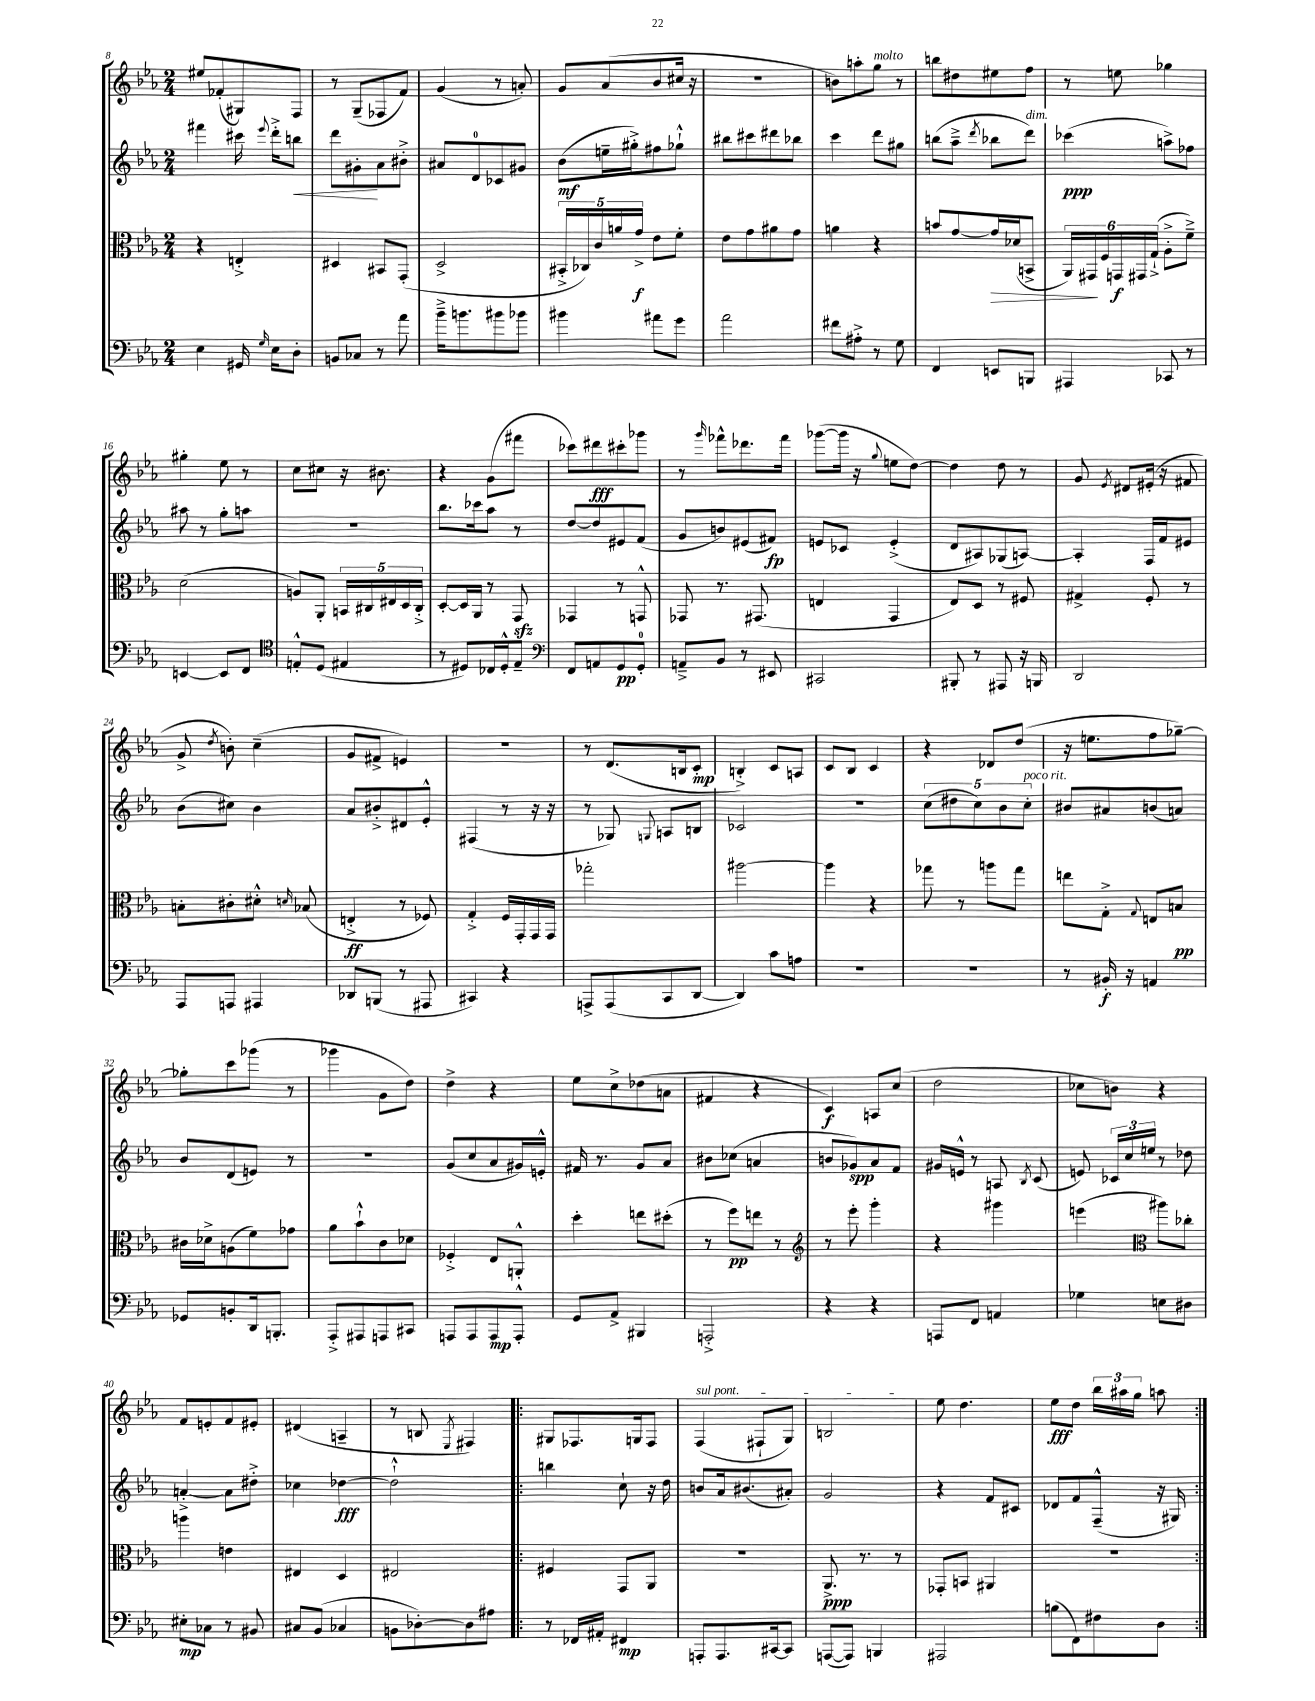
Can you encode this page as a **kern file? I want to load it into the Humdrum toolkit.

**kern	**kern	**kern	**kern
*staff4	*staff3	*staff2	*staff1
*clefF4	*clefC3	*clefG2	*clefG2
*k[b-e-a-]	*k[b-e-a-]	*k[b-e-a-]	*k[b-e-a-]
*M2/4	*M2/4	*M2/4	*M2/4
4E-	4r	4fff#	8ee#
.	.	.	(8f-'
16GG#	4E'^	16ccc#	8G#)
16qqG	.	8qqeee-	.
16E-	.	16ddd'^	.
8D'	.	8bb	8F
=	=	=	=
8BB	4D#	8ddd	8r
8C-	.	8g#'	(8G~
8r	8BB#	8a-	8F-
8a-	(8GG'	8b#'^	8f)
=	=	=	=
16b-~^	2D^	8a#	(4g
8.b	.	.	.
.	.	8d	.
8b#	.	8c-	8r
8b-	.	8g#	8a')
=	=	=	=
4b#	20BB#'^	(8b-	8g
.	20C-)	.	.
.	20c	.	.
.	.	16ee~	(8a-
.	20a	.	.
.	.	16gg#'^)	.
.	20g^	.	.
8a#	8e-	8ff#	8b-
8g	8f'	8gg-`^^	16cc#
.	.	.	16r
=	=	=	=
2a-	8e-	8bb#	2r
.	8g	8ccc#	.
.	8a#	8ddd#	.
.	8g	8bb-	.
=	=	=	=
8f#	4a	4ccc	8b)
8A#'^	.	.	8aa'
8r	4r	8ddd	8gg
8G	.	8gg#	8r
=	=	=	=
4FF	8b	(8bb	8bb
.	[8g	8aa-~^	8dd#
.	.	8qddd	.
8EE	16g]	8bb-	8ee#
.	(16d-	.	.
8BBB	8BB^	8ddd)	8ff
=	=	=	=
4AAA#	24AA-)	(4ccc-	8r
.	24GG#	.	.
.	24F	.	.
.	24GG	.	8ee
.	24GG#	.	.
.	(24G`^	.	.
8CC-	8A-'^	8aa^)	4gg-
8r	8f~^)	8ff-	.
=	=	=	=
[4EE	(2d	8aa#	4gg#'
.	.	8r	.
8EE]	.	8gg'	8ee-
8FF	.	8aa	8r
=	=	=	=
*clefC4	*	*	*
8E'^^	8A)	2r	8cc
(8D	8AA-'	.	8cc#
4E#	20BB	.	16r
.	20C#	.	.
.	.	.	8.b#
.	20E#	.	.
.	20D	.	.
.	20C#'^	.	.
=	=	=	=
8r	[8D'	8.bb-	4r
8D#)	16D]	.	.
.	16AA-	16ccc-	.
16C-	8r	8aa-	(8g
16D#'^^	.	.	.
8E-~	8GG	8r	8fff#
=	=	=	=
*clefF4	*	*	*
8FF	4GG-	[8dd	8ccc-)
8AA	.	8dd]	8ddd#
8GG	8r	8e#	8ccc#'
8GG'	8GG^^	(8f	8ggg-
=	=	=	=
8AA~^	8GG-	8g	8r
.	.	.	16qqggg
8BB-	8.r	8b)	8fff-^^
8r	.	(8e#	8.ddd-
.	(8.GG#	.	.
8EE#	.	8f#)	.
.	.	.	16fff-
=	=	=	=
2CC#	4E	8e	([8ggg-
.	.	8c-	16ggg-]
.	.	.	16r
.	.	.	8qqgg
.	4GG	(4e'^	8ee
.	.	.	[8dd)
=	=	=	=
8BBB#'	8E-)	8d	4dd]
8r	8D	8A#)	.
8AAA#	8r	(8G-	8dd
16r	8F#	[8A)	8r
16BBB	.	.	.
=	=	=	=
2DD	4G#^	4A']	8g
.	.	.	8qe-
.	.	.	8d#
.	8F'	16F	(16e#'
.	.	16f	16r
.	8r	8e#	8f#
=	=	=	=
8AAA-	8B'	(8b-	8g^
.	.	.	8qdd
8AAA	8c#'	8cc#)	8b')
4AAA#	8d#'^^	4b-	(4cc~
.	16qqd	.	.
.	(8B-	.	.
=	=	=	=
8DD-	4E'^	8a-	8g
(8BBB	.	8b#'^	8f#^
8r	8r	8d#	4e)
8AAA#	8F-)	8e-'^^	.
=	=	=	=
4CC#)	4G'^	(4F#	2r
4r	16F	8r	.
.	16GG'	.	.
.	16GG	16r	.
.	16GG	16r	.
=	=	=	=
8AAA^	2gg-'	8r	8r
(8AAA	.	8G-)	(8.d
.	.	8qqG	.
8CC	.	8A	.
.	.	.	16B
[8DD	.	8B	8c'
=	=	=	=
4DD])	[2aa#	2c-	4B'^)
8c	.	.	8c
8A	.	.	8A
=	=	=	=
2r	4aa#]	2r	8c
.	.	.	8B-
.	4r	.	4c
=	=	=	=
2r	8gg-	(10cc	4r
.	.	10dd#	.
.	8r	.	.
.	.	10cc)	.
.	8aa	.	8d-
.	.	10b-	.
.	8gg-	.	(8dd
.	.	10cc'	.
=	=	=	=
8r	8ee	8b#	16r
.	.	.	8.ee
16BB#'	8G'^	8a#	.
16r	.	.	.
.	8qqG	.	.
4AA	8E	(8b	8ff
.	8B	8a)	[8gg-~)
=	=	=	=
8GG-	16c#	8b-	8gg-']
.	16d-^	.	.
8BB'	(8A	(8d	8ccc
16DD	8f)	8e)	(8ggg-
8.BBB'	.	.	.
.	8g-	8r	8r
=	=	=	=
8AAA-'^	8a-	2r	4ggg-
8AAA#	8b-`^^	.	.
8AAA	8c	.	8g
8CC#	8d-	.	8dd)
=	=	=	=
8AAA	4F-'^	(8g	4dd^
8AAA	.	8cc	.
8AAA	8E-	8a-	4r
8AAA'^^	8AA'^^	16g#)	.
.	.	16e'^^	.
=	=	=	=
8GG	4dd'	16f#	8ee-
.	.	8.r	.
8AA-^	.	.	8cc^
4BBB#	8ee	8g	(8dd-
.	(8dd#'	8a-	8a
=	=	=	=
2AAA'^	8r	8b#	4f#
.	8ff)	(8cc-	.
.	8ee	4a	4r
.	8r	.	.
=	=	=	=
*	*clefG2	*	*
4r	8r	8b	4c)
.	8eee-'	8g-)	.
4r	4ggg'	8a-	8A
.	.	8f	(8cc
=	=	=	=
8AAA	4r	16g#	2dd
.	.	16e^^	.
8FF	.	8r	.
4AA	4ggg#	8A	.
.	.	8qB-	.
.	.	(8c	.
=	=	=	=
4G-	(4eee	8e)	8cc-
.	.	24c-	8b)
.	.	24cc	.
.	.	24ee	.
*	*clefC3	*	*
8E	8aa#)	8r	4r
8D#	8cc-'	8dd-	.
=	=	=	=
8E#'	4aa	[4a'^	8f
8C-	.	.	8e'
8r	4e	8a]	8f
8BB#	.	8dd#'^	8e#'
=	=	=	=
8C#	4E#	4cc-	(4d#
(8BB-	.	.	.
4C-	4D	[4dd-	4A~
=	=	=	=
8BB	2E#	2dd-`^^]	8r
[8D-')	.	.	8B
.	.	.	8qE-
8D-]	.	.	4F#)
8A#	.	.	.
=!|:	=!|:	=!|:	=!|:
8r	4F#	4bb	8G#
16FF-	.	.	8.F-
16AA#'	.	.	.
4FF#	8GG	8cc`	.
.	.	.	16G
.	8AA-	16r	8F-
.	.	16dd	.
=	=	=	=
8AAA'	2r	8b	(4F
8.AAA	.	16a-	.
.	.	(8.b#	.
.	.	.	8F#`
[16CC#	.	.	.
8CC#]	.	8a#')	8G)
=	=	=	=
([8AAA	8.AA-^	2g	2B
8AAA])	.	.	.
.	8.r	.	.
4BBB	.	.	.
.	8r	.	.
=	=	=	=
2AAA#	8GG-'	4r	8ee-
.	8BB	.	4.dd
.	4AA#	8f	.
.	.	8c#	.
=	=	=	=
(8B	2r	8d-	8ee-
8FF)	.	8f	8dd
8F#	.	(8F~^^	24bb-
.	.	.	24aa#
.	.	.	24gg
8D	.	16r	8aa
.	.	16G#)	.
==:|!	==:|!	==:|!	==:|!
*-	*-	*-	*-
